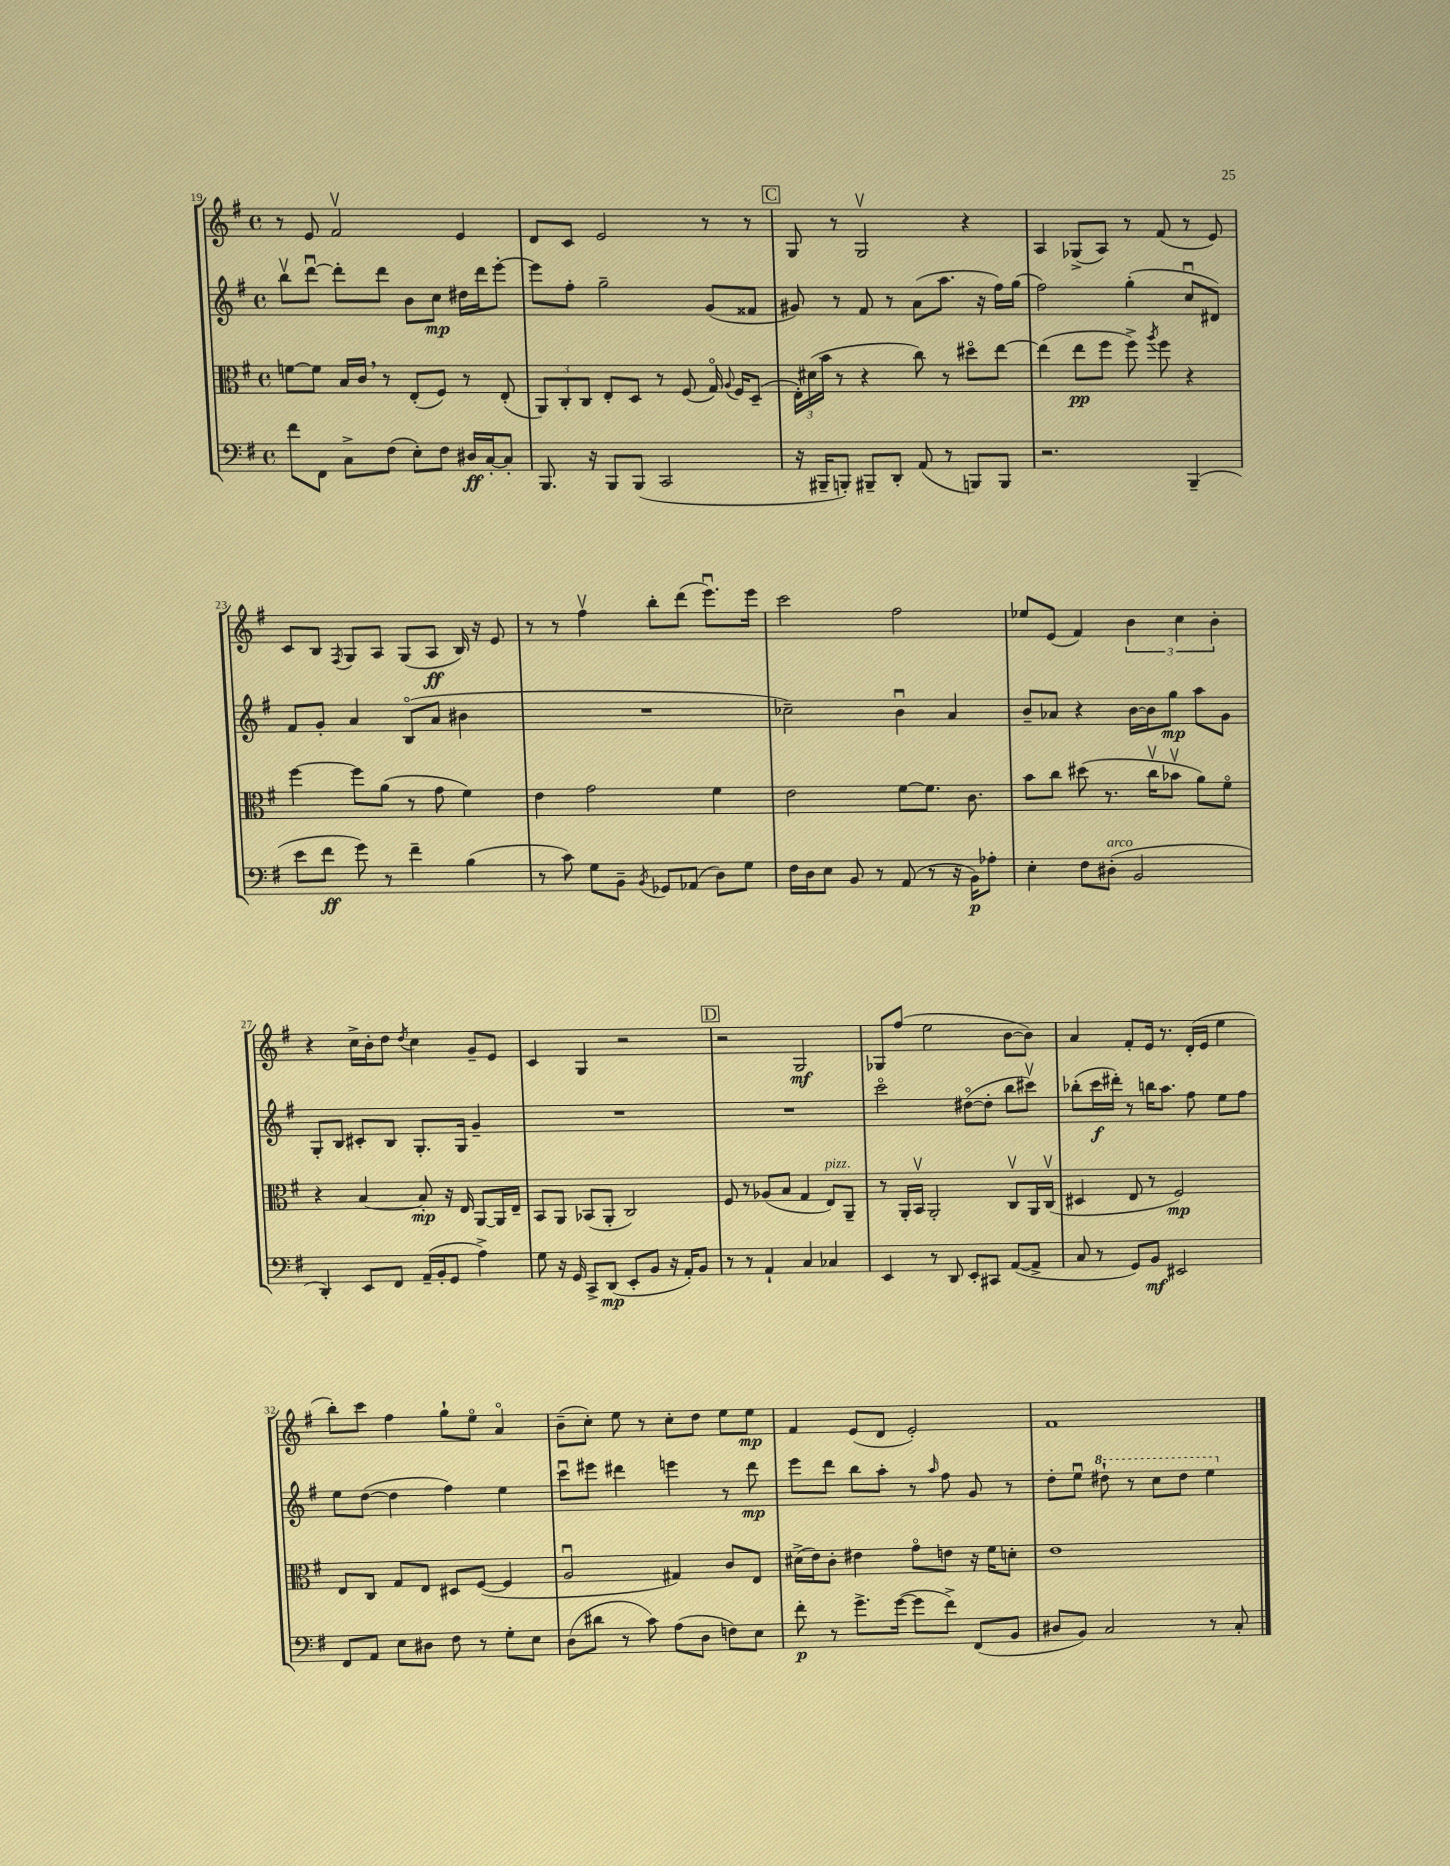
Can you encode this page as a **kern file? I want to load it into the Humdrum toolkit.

**kern	**kern	**kern	**kern
*staff4	*staff3	*staff2	*staff1
*clefF4	*clefC3	*clefG2	*clefG2
*k[f#]	*k[f#]	*k[f#]	*k[f#]
*M4/4	*M4/4	*M4/4	*M4/4
*met(c)	*met(c)	*met(c)	*met(c)
8f#	[8f	8bbv	8r
8FF#	8f]	[8dddu	8e
8C^	16B	8ddd']	2f#v
.	16c	.	.
(8F#	8r	8ddd	.
8E')	(8E'	8b	.
8F#	8F#)	8cc	.
16D#	8r	16dd#	4e
[16C'	.	16ddd	.
8C']	(8E'	[8eee'	.
=	=	=	=
8.BBB	12AA)	8eee]	8d
.	12C'	.	.
.	.	8ff#'	8c
.	12C	.	.
16r	.	.	.
8BBB	8E'	2gg~	2e
(8BBB	8D	.	.
2CC	8r	.	.
.	(8F#	.	.
.	16Go)	(8g	8r
.	8qqA	.	.
.	16F#	.	.
.	(8D~	8f##	8r
=	=	=	=
16r	24E')	8g#)	8G
.	(24d#	.	.
16BBB#~	.	.	.
.	24b	.	.
8BBB')	8r	8r	8r
8BBB#~	4r	8f#	2Gv
8DD'	.	8r	.
(8AA	8cc)	(8a	.
8r	8r	8.aa	.
8BBB)	8dd#o	.	4r
.	.	16r	.
8BBB	[8ee	16ff#)	.
.	.	(16gg	.
=	=	=	=
2.r	(4ee]	2ff#)	4A
.	8ee	.	(8G-^
.	8ff#	.	8A)
.	8ff#^)	(4gg'	8r
.	8qaa	.	.
.	8ff#	.	(8f#
(4BBB~	4r	8ccu	8r
.	.	8d#)	8e)
=	=	=	=
8e	[4ff#	8f#	8c
8f#	.	8g'	8B
.	.	.	8qF#
8g)	8ff#]	4a	8G
8r	(8a	.	8A
4f#~	8r	(8Bo	(8G
.	8g	8a	8A
(4B	4f#)	4b#	16B)
.	.	.	16r
.	.	.	8e
=	=	=	=
8r	4e	1r	8r
8c)	.	.	8r
8G	2g	.	4ff#v
8BB~	.	.	.
8qBB	.	.	.
8GG-	.	.	8bb'
(8AA-	.	.	(8ddd
8D)	4f#	.	8.eeeu)
8G	.	.	.
.	.	.	16eee
=	=	=	=
16F#	2e	2cc-~)	2ccc
16D	.	.	.
8E	.	.	.
8BB	.	.	.
8r	.	.	.
(8AA	[8f#	4bu	2ff#
8r	8.f#]	.	.
16r	.	4a	.
16BB)	8.c	.	.
8A-'	.	.	.
=	=	=	=
4E'	8b	8b~	8ee-
.	8cc	8a-	(8e
8F#	(8dd#	4r	4f#)
(8D#'	8.r	.	.
2BB	.	[16b	6b
.	16ccv	16b]	.
.	8b-v	8gg	.
.	.	.	6cc
.	8a)	8aa	.
.	.	.	6b'
.	8f#o	8g	.
=	=	=	=
4DD')	4r	8G'	4r
.	.	8B	.
8EE	[4B	8c#'	16cc^
.	.	.	16b'
8FF#	.	8B	8dd
.	.	.	8qdd
(16AA~	8B']	8.G'	4cc
16BB'	.	.	.
8GG	16r	.	.
.	16E	16G	.
4A^)	[8AA	4g~	8g~
.	16AA]	.	8e
.	16E~	.	.
=	=	=	=
8G	8BB	1r	4c
16r	8AA	.	.
16GG	.	.	.
8CC^	(8BB-	.	4G
(8DD	8AA'	.	.
8EE'	2C)	.	2r
8BB	.	.	.
16r	.	.	.
16AA')	.	.	.
8BB	.	.	.
=	=	=	=
8r	8F#	1r	2r
8r	8r	.	.
4AA`	(8A-	.	.
.	8B	.	.
4C	4G	.	2G
4C-	8E)	.	.
.	8AA~	.	.
=	=	=	=
4EE	8r	2ccco	8G-
.	16AA'	.	(8ff#
.	16BBv	.	.
8r	2AA'	.	2ee
8DD	.	.	.
8EE'	.	([8dd#o	.
8CC#	.	8dd#']	.
([8AA	8Cv	8bb	[8b
8AA^]	16AA	8ccc#v)	8b])
.	(16Cv	.	.
=	=	=	=
8C	4D#	(8bb-'	4a
8r	.	16ccc	.
.	.	16ddd#')	.
8GG)	8E	8r	8f#'
8BB	8r	16bb	16e
.	.	8.aa	8.r
2EE#	2F#)	.	.
.	.	8ff#	(16d'
.	.	.	16e
.	.	8ee	4ee
.	.	8ff#	.
=	=	=	=
8FF#	8E	8ee	8bb')
8AA	8C	([8dd	8ccc
8E	8G	4dd]	4ff#
8D#	8E	.	.
8F#	8D#	4ff#)	8gg`
8r	([8F#	.	8eeo
8G'	4F#]	4ee	4ao
8E	.	.	.
=	=	=	=
(8D	2Au	8cccu	(8b~
8d#	.	8eee#	8cc')
8r	.	4ddd#	8ee
8c)	.	.	8r
(8A	4G#)	4eee	8cc'
8D	.	.	8dd
8F)	8c	8r	8ee
8E	8E	8ddd#	8ee
=	=	=	=
8f#'	(16d#^	8eee	4f#
.	16e)	.	.
8r	8c'	8ddd	.
8.g^	4e#	8bb	(8e
.	.	8aa'	8d
([16g	.	.	.
8g]	8go	8r	2e')
.	.	16qqaa	.
8f#^)	8e	8ff#	.
(8FF#	16r	8g	.
.	16f#	.	.
8BB	8d'	8r	.
=	=	=	=
8D#	1e	8dd'	1f#
8BB)	.	8eeu	.
2C	.	8ddd#`	.
.	.	8r	.
.	.	8ccc	.
.	.	8ddd#	.
8r	.	4eee	.
8C'	.	.	.
==	==	==	==
*-	*-	*-	*-
